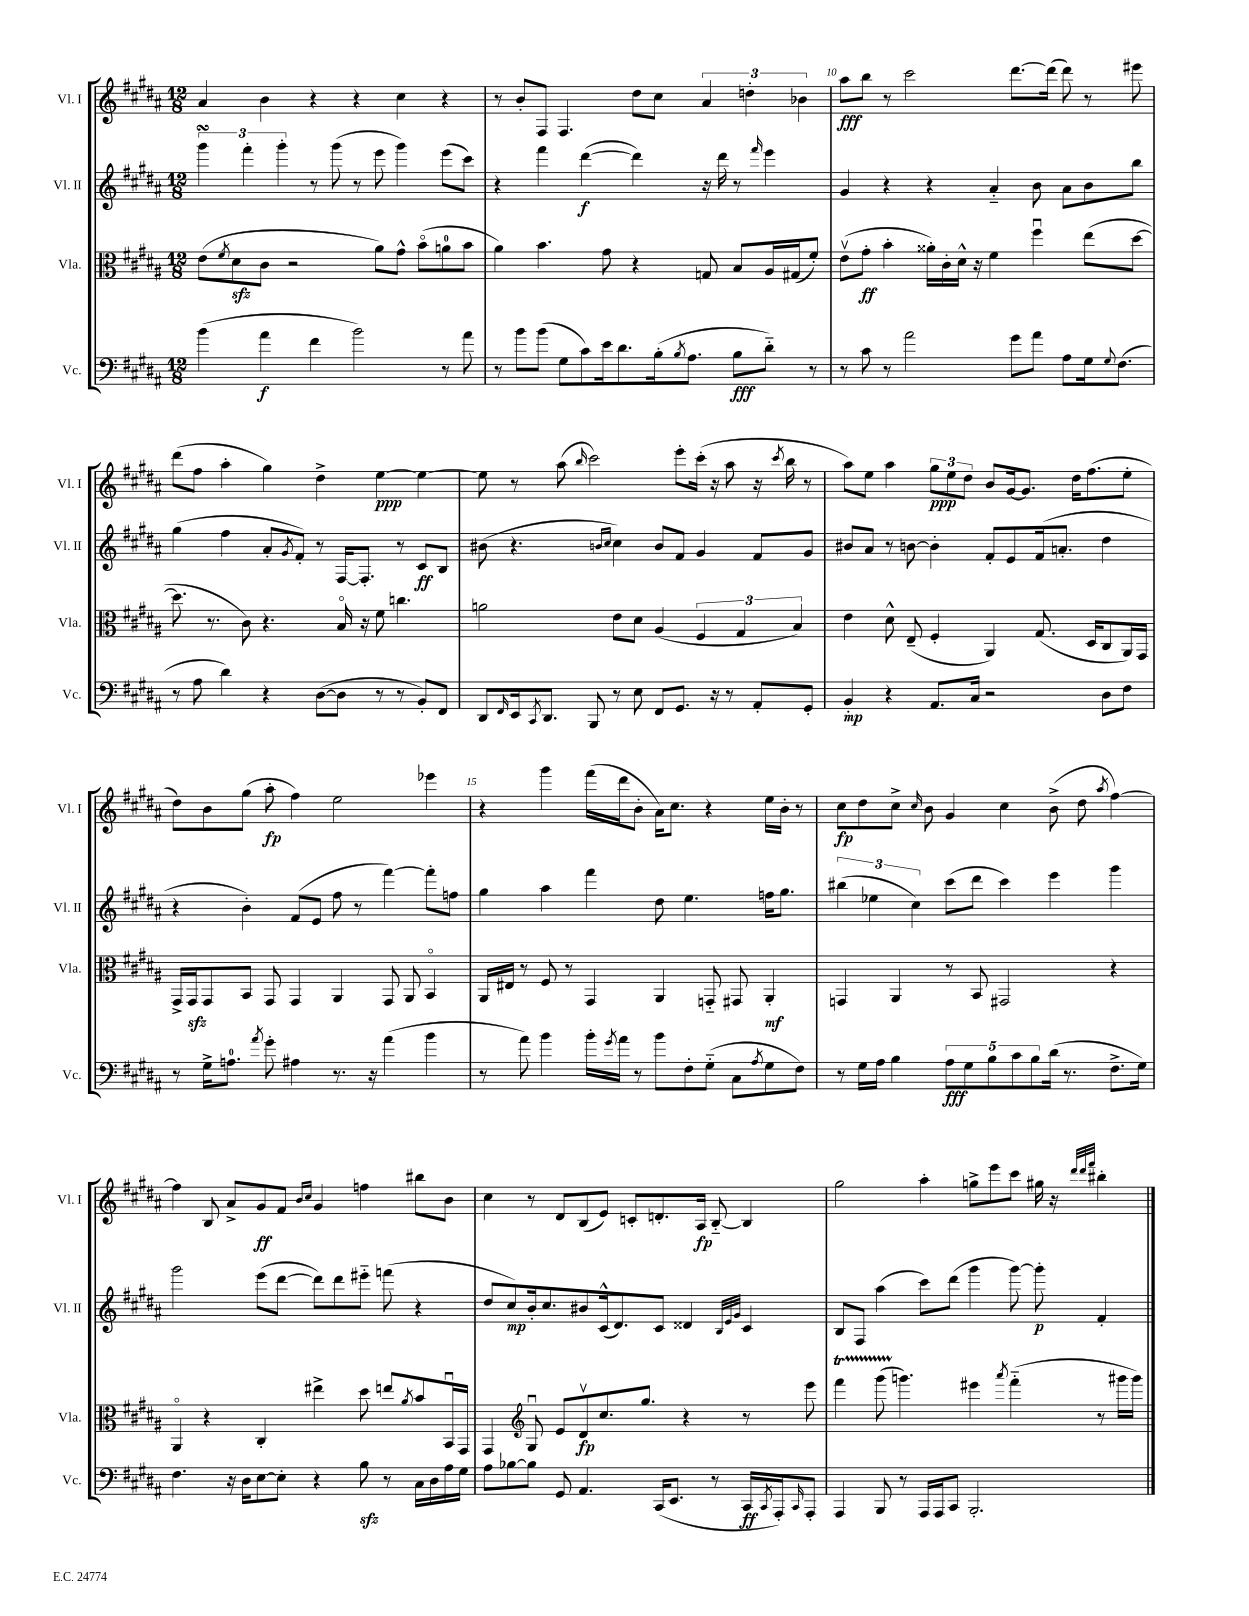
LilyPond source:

<<
\new StaffGroup <<
\new Staff = "s0" \with { instrumentName = "Vl. I" shortInstrumentName = "Vl. I" } {
    \clef treble \key b \major \numericTimeSignature \time 12/8
    ais'4 b'4 r4 r4 cis''4 r4 |
    r8 b'8-. fis8 fis4. dis''8 cis''8 \tuplet 3/2 { ais'4 d''4-. bes'4 } |
    ais''8\fff b''8 r8 cis'''2 dis'''8.~ dis'''16( dis'''8) r8 eis'''8 |
    dis'''8( fis''8 ais''4-. gis''4) dis''4-> e''4~\ppp e''4~ |
    e''8 r8 ais''8( \grace { b''16 } cis'''2) e'''8-. cis'''16-.( r16 ais''8 r16 \acciaccatura { cis'''8 } b''16 r8 |
    ais''8) e''8 ais''4 \tuplet 3/2 { gis''8\ppp e''8 dis''8 } b'8 gis'16~ gis'8. dis''16 fis''8.( e''8-. |
    dis''8) b'8 gis''8( ais''8-.\fp fis''4) e''2 ees'''4 |
    r4 gis'''4 fis'''16( dis'''16 b'8-. ais'16) cis''8. r4 e''16 b'16-. r8 |
    cis''8\fp dis''8 cis''8-> \grace { cis''16 } b'8 gis'4 cis''4 b'8->( dis''8 \acciaccatura { ais''8 } fis''4~) |
    fis''4 b8 ais'8-> gis'8\ff fis'8 \grace { b'16 cis''16 } gis'4 f''4 bis''8 b'8 |
    cis''4 r8 dis'8 b8( e'8) c'8-. d'8.-. ais16\fp b8~-_ b4 |
    gis''2 ais''4-. g''8-> e'''8 cis'''8 gis''16 r16 \grace { dis'''32 dis'''32 fis'''32 } bis''4-. \bar "|." |
}
\new Staff = "s1" \with { instrumentName = "Vl. II" shortInstrumentName = "Vl. II" } {
    \clef treble \key b \major \numericTimeSignature \time 12/8
    \tuplet 3/2 { gis'''4\turn fis'''4-. gis'''4-. } r8 gis'''8( r8 e'''8 gis'''4) e'''8( cis'''8) |
    r4 fis'''4 dis'''4~\f( dis'''4) r16 dis'''16 r8 \grace { fis'''16 } e'''4 |
    gis'4 r4 r4 ais'4-_ b'8 ais'8 b'8 b''8 |
    gis''4( fis''4 ais'8-. \acciaccatura { gis'8 } fis'8-.) r8 fis16~ fis8.-. r8 cis'8\ff b8 |
    bis'8( r4. \grace { b'16 cis''16 } cis''4) b'8 fis'8 gis'4 fis'8 gis'8 |
    bis'8 ais'8 r8 b'8~ b'4-. fis'8-. e'8 fis'16( a'8.-. dis''4 |
    r4 b'4-.) fis'8( e'8 fis''8 r8 fis'''4~) fis'''8-. f''8 |
    gis''4 ais''4 fis'''4 dis''8 e''4. f''16 gis''8. |
    \tuplet 3/2 { bis''4( ees''4 cis''4) } cis'''8( dis'''8 cis'''4) e'''4 gis'''4 |
    gis'''2 e'''8( dis'''8~ dis'''8) dis'''8 eis'''8-_ f'''8( r4 |
    dis''8 cis''8\mp) b'16-. cis''8. bis'8 cis'16-^( dis'8.) cis'8 disis'4 \grace { b32 e'32 gis'32 } cis'4 |
    b8 fis8 ais''4( cis'''8) dis'''8( gis'''4 gis'''8~) gis'''8-.\p fis'4-. \bar "|." |
}
\new Staff = "s2" \with { instrumentName = "Vla." shortInstrumentName = "Vla." } {
    \clef alto \key b \major \numericTimeSignature \time 12/8
    e'8( \acciaccatura { fis'8 } dis'8\sfz cis'8 r2 ais'8) gis'8-^ b'8\flageolet( a'8-0 b'8 |
    ais'4) b'4. gis'8 r4 g8 b8 ais16 gis16( fis'8-.) |
    e'8\upbow( gis'8-.\ff b'4-. aisis'16-.) cis'16-. dis'16-^ r16 fis'4 fis''4\downbow e''8( dis''8~ |
    dis''8. r8. cis'8) r4. b16\flageolet r16 fis'8 c''4. |
    a'2 e'8 dis'8 ais4( \tuplet 3/2 { fis4 gis4 b4) } |
    e'4 dis'8-^ e8--( fis4-. ais,4) gis8.( dis16 cis8 ais,16) gis,16 |
    gis,16-> gis,16\sfz gis,8 b,8 gis,8 gis,4 ais,4 gis,8 ais,8 b,4\flageolet |
    ais,16 eis16 r8 fis8 r8 gis,4 ais,4 g,8-_ gis,8 ais,4-.\mf |
    g,4 ais,4 r8 b,8 gis,2 r4 |
    ais,4\flageolet r4 cis4-. eis''4-> dis''8 e''8 \acciaccatura { ais'8 } b'8 b,16\downbow gis,16 |
    gis,4 \clef treble gis8\downbow e'8 dis'8\upbow\fp cis''8. gis''8. r4 r8 e'''8 |
    fis'''4\startTrillSpan gis'''8( g'''4.\stopTrillSpan) eis'''4 \acciaccatura { ais'''8 } fis'''4-_( r8 gis'''16 gis'''16) \bar "|." |
}
\new Staff = "s3" \with { instrumentName = "Vc." shortInstrumentName = "Vc." } {
    \clef bass \key b \major \numericTimeSignature \time 12/8
    b'4( ais'4\f fis'4 b'2) r8 ais'8 |
    r8 b'8 b'8( gis8 cis'8) e'16 dis'8. b16-.( \acciaccatura { b8 } ais8. b8\fff dis'8-_) r8 |
    r8 cis'8 r8 ais'2 gis'8 ais'8 ais8 gis16 \appoggiatura { gis8 } fis8.( |
    r8 ais8 dis'4) r4 dis8~( dis8 r8 r8 b,8-.) fis,8 |
    dis,8 \grace { fis,16 } e,16 \acciaccatura { cis,8 } dis,8. b,,8 r8 e8 fis,8 gis,8. r16 r8 ais,8-. gis,8-. |
    b,4-.\mp r4 ais,8. cis16 r2 dis8 fis8 |
    r8 gis16-> a8.-0 \acciaccatura { ais'8 } gis'8-. ais4 r8. r16 ais'4( b'4 |
    r8 ais'8) b'4 b'16-. \acciaccatura { gis'8 } ais'16 r8 b'8 fis8-. gis8-_( cis8 \acciaccatura { ais8 } gis8 fis8) |
    r8 gis16 ais16 b4 \tuplet 5/4 { ais8\fff gis8 b8 cis'8 b8 } dis'16( r8. fis8.-> gis16) |
    fis4. r16 dis16 e8~ e8-. r4 b8\sfz r8 cis16 dis16 ais16 gis16 |
    ais8 bes8~ bes8 gis,8 ais,4. cis,16( e,8. r8 cis,16\ff \acciaccatura { cis,8 } ais,,16-.) \grace { cis,16 } ais,,8-. |
    ais,,4 b,,8 r8 ais,,16 ais,,16 cis,8 b,,2.-. \bar "|." |
}
>>
>>
\layout { \context { \Score currentBarNumber = #8 \override BarNumber.break-visibility = ##(#f #t #t) barNumberVisibility = #(every-nth-bar-number-visible 5) } }
